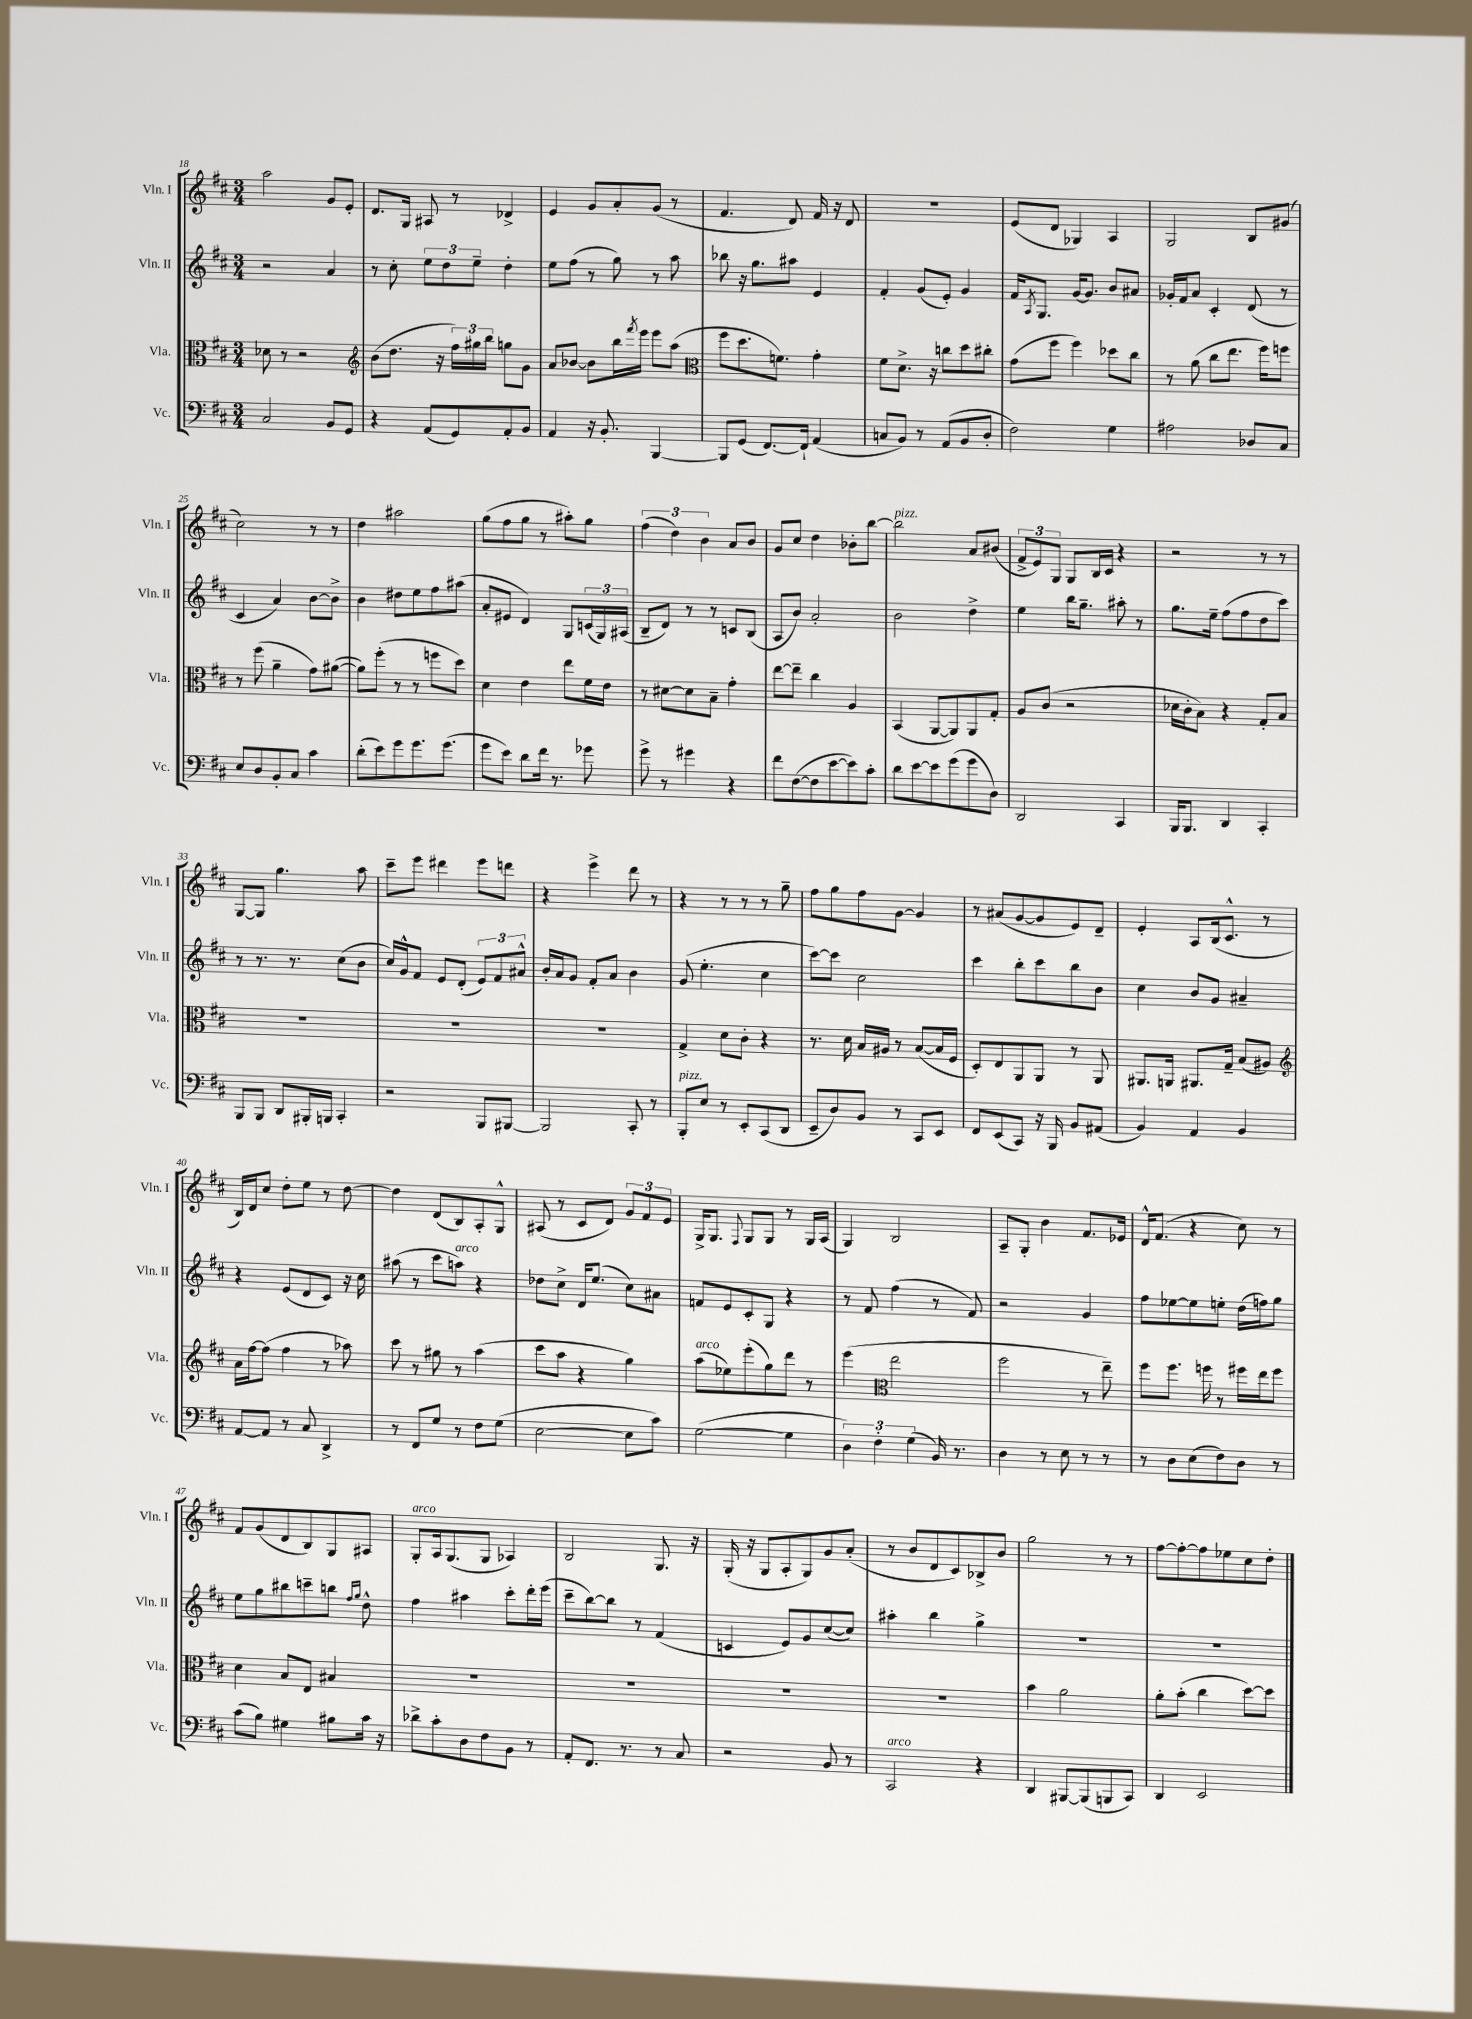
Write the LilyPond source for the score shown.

<<
\new StaffGroup <<
\new Staff = "s0" \with { instrumentName = "Vln. I" shortInstrumentName = "Vln. I" } {
    \clef treble \key d \major \numericTimeSignature \time 3/4
    a''2 g'8 e'8-. |
    d'8. g16 ais8 r8 des'4-> |
    e'4 g'8 a'8-. g'8( r8 |
    fis'4. d'8) fis'16 r16 d'8 |
    R2. |
    e'8( d'8 ges4) a4 |
    g2 b8 gis'8( |
    cis''2) r8 r8 |
    d''4 ais''2 |
    g''8( fis''8 g''8 r8 ais''8-.) g''8 |
    \tuplet 3/2 { fis''4( d''4) b'4 } a'8 b'8 |
    g'8 cis''8 d''4 bes'8-. b''8~ |
    b''2^\markup { \italic "pizz." } a'8 bis'8( |
    \tuplet 3/2 { fis'8-> e'8) g8 } g8 b16 cis'16 r4 |
    r2 r8 r8 |
    g8~ g8 g''4. a''8 |
    cis'''8-- e'''8 dis'''4 e'''8 d'''8 |
    r4 e'''4-> d'''8 r8 |
    r4 r8 r8 r8 g''8-- |
    fis''8 g''8 fis''8 g'8~ g'4 |
    r8 ais'8( g'8~ g'8 e'8) d'8-- |
    e'4-. a8 b16( cis'8.-^ r8 |
    b16) d'16 cis''8 d''8-. e''8 r8 d''8~ |
    d''4 d'8( b8) a8-. g8-^ |
    ais8( r8 cis'8 d'8) \tuplet 3/2 { g'8 fis'8 e'8 } |
    g16-> g8. \appoggiatura { fis8 } g8 g8 r8 g16 a16( |
    g4) b2 |
    a8-- g8-. b'4 fis'8. ees'16 |
    d'16-^ fis'8.( r4 cis''8) r8 |
    fis'8 g'8( d'8 b8) g8 ais8 |
    g8-.^\markup { \italic "arco" } a16 g8.( g8 aes4) |
    b2 g8. r16 |
    g16-.( r16 g8 a8-. g8) g'8 a'8-.( |
    r8 b'8 d'8 cis'8) bes8-> b'8 |
    g''2 r8 r8 |
    fis''8~ fis''8~-. fis''8 ees''8 cis''8 d''8-. \bar "|." |
}
\new Staff = "s1" \with { instrumentName = "Vln. II" shortInstrumentName = "Vln. II" } {
    \clef treble \key d \major \numericTimeSignature \time 3/4
    r2 a'4 |
    r8 cis''8-. \tuplet 3/2 { e''8 d''8 e''8-- } d''4-. |
    e''8 fis''8( r8 g''8) r8 a''8 |
    bes''8 r16 g''8. ais''8 e'4 |
    fis'4-. g'8( e'8-.) g'4 |
    fis'16 \acciaccatura { a8 } g8. g'16~ g'8. b'8 ais'8 |
    ges'16-. fis'16 a'8 cis'4-. d'8( r8 |
    cis'4 a'4) b'8~ b'8-> |
    b'4 dis''8 e''8 fis''8 ais''8( |
    a'8-. eis'8 d'4) g8 \tuplet 3/2 { c'16( g16) ais16( } |
    b8-- d'8) r8 r8 c'8 b8( |
    a8 b'8) a'2-. |
    b'2 d''4-> |
    e''4 b''16 g''8.-- ais''8-. r8 |
    g''8. e''16-- fis''8( fis''8 d''8 cis'''8) |
    r8 r8. r8. cis''8( b'8 |
    cis''16) g'16-^ fis'8 e'8 d'8-.( \tuplet 3/2 { e'8) fis'8 ais'8-^ } |
    b'16-. a'16 g'8 fis'8-. a'8 b'4 |
    g'8( e''4.-. cis''4 |
    cis'''8~) cis'''8 cis''2 |
    cis'''4 b''8-. cis'''8 b''8 b'8 |
    cis''4 b'8 g'8 ais'4-- |
    r4 e'8( d'8 cis'8) r16 cis''16 |
    ais''8( r8 cis'''8 a''8^\markup { \italic "arco" }) r4 |
    des''8 cis''8-> d'16 e''8.( cis''8) ais'8 |
    f'8 e'8 cis'8-. g8 r4 |
    r8 fis'8 fis''4( r8 fis'8) |
    r2 g'4 |
    fis''8 ees''8~ ees''8 e''8-. d''16( f''16) g''8 |
    e''8 g''8 bis''8 c'''8-- b''8 \grace { fis''16 g''16 } d''8-^ |
    fis''4 ais''4 cis'''8-. d'''16-. e'''16( |
    cis'''8-- b''8~) b''8 r8 fis'4( |
    c'4 e'8) g'8 cis''8~( cis''8) |
    ais''4-. b''4 g''4-> |
    R2. |
    R2. \bar "|." |
}
\new Staff = "s2" \with { instrumentName = "Vla." shortInstrumentName = "Vla." } {
    \clef alto \key d \major \numericTimeSignature \time 3/4
    des'8 r8 r2 |
    \clef treble b'8( d''8. r16 \tuplet 3/2 { fis''16) gis''16 b''16 } g''8 g'8 |
    a'8 bes'8~ bes'8 b''16 \acciaccatura { fis'''8 } e'''16 e'''8 a''8( |
    \clef alto fis''8 d''8. f'8.) g'4-. |
    fis'8 d'8.-> r16 c''8 d''8 cis''8-. |
    g'8( fis''8 fis''4) des''8 cis''8 |
    r8 a'8( cis''8 e''8. fis''16) f''8 |
    r8 fis''8( a'4-- g'8) ais'8~( |
    ais'8) fis''8-.( r8 r8 f''8 d''8) |
    d'4 e'4 e''8 fis'16 e'16 |
    r8 dis'8~ dis'8 b8-- g'4-. |
    e''8~ e''8-- cis''4 a4 |
    b,4( a,8~ a,8) a,8 g8-. |
    a8 cis'8( r2 |
    des'16 cis'16-. b8) r4 g8-. b8 |
    R2. |
    R2. |
    R2. |
    g4-> d'8 cis'8-. r4 |
    r8. d'16 b16 ais16 r8 b8~( b16 fis16 |
    d8-.) e8 a,8 a,8 r8 a,8 |
    ais,8. a,16 ais,8. g16-- b8( ais8) |
    \clef treble a'16 fis''16~ fis''8( fis''4 r8 aes''8) |
    cis'''8 r8 gis''8 r8 a''4( |
    cis'''8 a''8 r4 g''4) |
    a''8^\markup { \italic "arco" }( ees''8) e'''8-.( g''8) d'''8 r8 |
    e'''4( \clef alto e''2 |
    fis''2 r8 e''8--) |
    fis''8 fis''8. f''16 r8 fis''16 e''16 fis''8 |
    d'4 b8 e8 bis4 |
    R2. |
    R2. |
    R2. |
    R2. |
    b'4 a'2 |
    a'8-. b'8-.( cis''4 d''8~) d''8 \bar "|." |
}
\new Staff = "s3" \with { instrumentName = "Vc." shortInstrumentName = "Vc." } {
    \clef bass \key d \major \numericTimeSignature \time 3/4
    cis2 b,8 g,8 |
    r4 a,8( g,8) a,8-. b,8 |
    a,4 r16 b,8.-. b,,4~ |
    b,,8 g,8( fis,8.~) fis,16-! a,4( |
    c8 b,8) r8 a,8( b,8 d8-. |
    fis2) g4 |
    ais2 des8 cis8 |
    e8 d8 b,8-. cis8 cis'4 |
    d'8-.( e'8) g'8 g'8. g'8.( |
    g'8 e'8) d'8 fis'16 r8. ges'8 |
    g'8-> r8 gis'4 r4 |
    fis'8 fis8~( fis8 e'8~ e'8) cis'8-. |
    d'8 e'8~ e'8 g'8( g'8 d8) |
    d,2 cis,4 |
    b,,16 b,,8. d,4 cis,4-. |
    b,,8 b,,8 d,8 bis,,16-. b,,16 cis,4-. |
    r2 b,,8 bis,,8~ |
    bis,,2 cis,8-. r8 |
    b,,8-.^\markup { \italic "pizz." } e8 r8 e,8-. cis,8( d,8 |
    e,8-- d8) b,8 r8 cis,8 e,8 |
    fis,8 e,8( cis,8) r16 b,,16 b,8 ais,8( |
    b,4) a,4 b,4 |
    a,8~ a,8 r8 cis8 d,4-> |
    r8 fis,8 g8 r8 fis8 g8( |
    e2~ e8 cis'8) |
    g2~( g4 |
    \tuplet 3/2 { d4) fis4-. g4( } b,16) r8. |
    d4 r8 e8 r8 r8 |
    r8 d8 e8( fis8) d8 r8 |
    cis'8( b8) gis4 bis8 cis'16 r16 |
    des'8-> cis'8-. d8 fis8 b,8 r8 |
    a,8-. fis,8. r8. r8 cis8 |
    r2 b,8 r8 |
    cis,2^\markup { \italic "arco" } r4 |
    d,4 bis,,8~ bis,,8( b,,8 cis,8) |
    d,4 e,2 \bar "|." |
}
>>
>>
\layout { \context { \Score currentBarNumber = #18 } }
